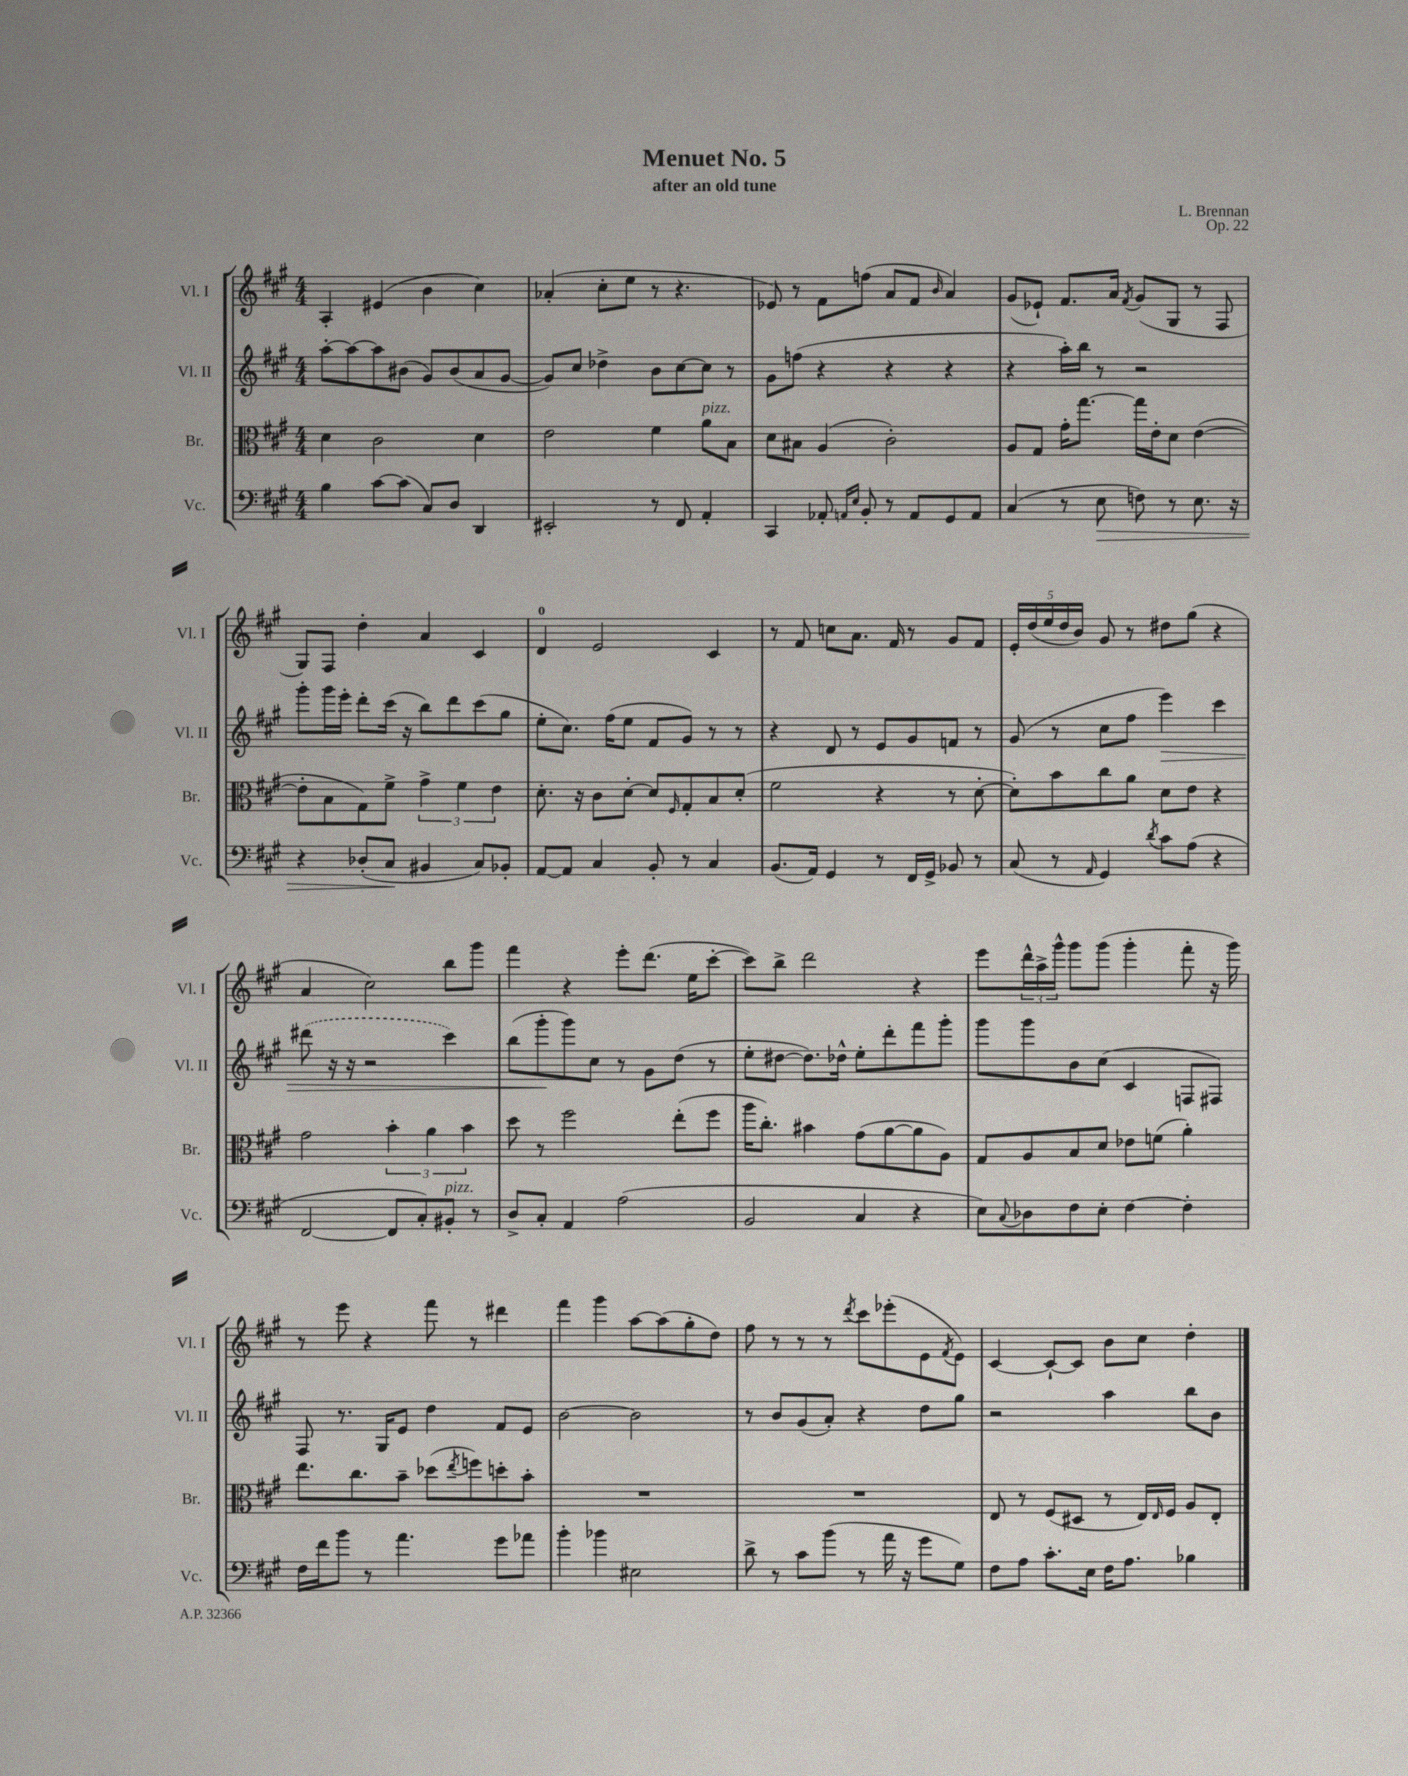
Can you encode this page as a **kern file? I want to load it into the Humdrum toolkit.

**kern	**kern	**kern	**kern
*staff4	*staff3	*staff2	*staff1
*clefF4	*clefC3	*clefG2	*clefG2
*k[f#c#g#]	*k[f#c#g#]	*k[f#c#g#]	*k[f#c#g#]
*M4/4	*M4/4	*M4/4	*M4/4
4B\	4d\	[8aa'\L	4A'/
.	.	8aa\_	.
[8c#\L	2c#\	8aa\]	(4e#/
(8c#\]J	.	(8b#\J	.
8C#/L)	.	8g#/L)	4b\
8D/J	.	(8b#/	.
4DD/	4d\	8a/	4cc#\)
.	.	[8g#/J	.
=	=	=	=
2EE#'/	2e\	8g#/]L)	(4a-'/
.	.	8cc#/J	.
.	.	4dd-^\	8cc#'\L
.	.	.	8ee\J
8r	4f#\	8b\L	8r
8FF#/	.	[8cc#\	4.r
4AA'/	8a\L	8cc#\]J	.
.	8B\J	8r	.
=	=	=	=
4CC#/	8d\L	8g#\L	8e-/)
.	8B#\J	(8ff\J	8r
8AA-'/	(4A/	4r	8f#\L
16qqAA/LL	.	.	.
16qqE/JJ	.	.	.
8BB'/	.	.	(8ff\J
8r	2c#'\)	4r	8a/L
8AA/L	.	.	8f#/J
.	.	.	16qqb/
8GG#/	.	4r	4a/)
8AA/J	.	.	.
=	=	=	=
(4C#/	8A/L	4r	(8g#/L
.	8G#/J	.	8e-`/J)
8r	16g#'\LK	16aa'\LL)	8.f#/L
.	[8.gg#\J	16bb\JJ	.
8E\	.	8r	.
.	.	.	16a/Jk
.	.	.	8qf#/
8F\)	16gg#\]LL	2r	(8g#/L
.	16e'\J	.	.
8r	8d\J	.	8G#/J
8.E\	([4e\	.	8r
.	.	.	8F#/
16r	.	.	.
=	=	=	=
4r	8e'\]L	8ggg#'\L	8G#/L)
.	8B\	16ggg#\L	8F#/J
.	.	16eee'\JJ	.
(8D-'/L	8G#\)	8ddd'\L	4dd'\
8C#/J	8f#^\J	(16ccc#\Jk	.
.	.	16r	.
4BB#/	6g#^\	8bb\L)	4a/
.	.	8ddd\	.
.	6f#\	.	.
8C#/L)	.	(8ccc#\	4c#/
.	6e\	.	.
8BB-'/J	.	8gg#\J	.
=	=	=	=
[8AA/L	8.d'\	8ee'\L	4d/
8AA/]J	.	8.cc#\J)	.
.	16r	.	.
4C#/	8c#\L	.	2e/
.	.	(16ff#\LK	.
.	[8d'\J	8ee\J	.
8BB'/	8d/]L	8f#/L	.
.	16qqF#/	.	.
8r	8G#'/	8g#/J)	.
4C#/	8B/	8r	4c#/
.	(8d'/J	8r	.
=	=	=	=
(8.BB/L	2f#\	4r	8r
.	.	.	8f#/
16AA/Jk)	.	.	.
4GG#/	.	8d/	8cc\L
.	.	8r	8.a\J
8r	4r	8e/L	.
.	.	.	16f#/
16FF#/LL	.	8g#/	8r
16GG#^/JJ	.	.	.
8BB-/	8r	8f/J	8g#/L
8r	[8d'\	8r	8f#/J
=	=	=	=
(8C#/	8d'\]L)	(8g#/	20e'/LL
.	.	.	(20dd/
.	.	.	20ee/
8r	8b\	8r	.
.	.	.	20dd/
.	.	.	20b/JJ)
16qqAA/	.	.	.
4GG#/)	8cc#\	8cc#\L	8g#/
.	8a\J	8ff#\J	8r
8qd/	.	.	.
8c#\L	8d\L	4eee\)	8dd#\L
(8A\J	8e\J	.	(8gg#\J
4r	4r	4ccc#\	4r
=	=	=	=
[2FF#/	2g#\	(8ddd#\	4a/
.	.	16r	.
.	.	16r	.
.	.	2r	2cc#\)
8FF#/]L	6b'\	.	.
8C#'/)	.	.	.
.	6a\	.	.
8BB#'/J	.	4ccc#\)	8bb\L
.	6b\	.	.
8r	.	.	8ggg#\J
=	=	=	=
8D^/L	8dd\	(8bb\L	4fff#\
8C#'/J	8r	8ggg#'\	.
4AA/	2ff#\	8ggg#\)	4r
.	.	8cc#\J	.
(2A\	.	8r	8eee'\L
.	.	8g#\L	(8.ddd\J
.	(8ee'\L	(8dd\J	.
.	.	.	16ee\LK
.	8ff#\J	8r	[8ccc#'\J
=	=	=	=
2BB/	16aa\LK	8ee'\L	8ccc#\]L)
.	8.cc#'\J)	.	.
.	.	[8dd#\J	8bb^\J
.	4b#\	8.dd#\]L)	2ddd\
.	.	16dd-^^\Jk	.
4C#/	(8g#\L	8ee'\L	.
.	[8a\	8ddd'\	.
4r	8a\]	8fff#\	4r
.	8A\J)	8ggg#'\J	.
=	=	=	=
8E\L)	8G#/L	8ggg#\L	8eee\L
8qqC#/	.	.	.
8D-\	8A/	8ggg#\	24ddd^^\L
.	.	.	24aa^\
.	.	.	24ggg#^^\JJ
8F#\	8B/	8b\	8ggg#\L
8E'\J	8d/J	(8cc#\J	(8ggg#\J
[4F#\	8e-\L	4c#/	4ggg#'\
.	(8f\J	.	.
4F#'\]	4a'\)	8F/L	8fff#'\
.	.	8F#/J)	16r
.	.	.	16ggg#\)
=	=	=	=
16F#\LL	8.ee\L	8F#/	8r
16f#\J	.	.	.
8b\J	.	8.r	8eee\
.	8.cc#\	.	.
8r	.	.	4r
.	.	16G#/LK	.
4.a\	8b~\J	8e/J	.
.	(8dd-\L	4dd\	8fff#\
.	8qee/	.	.
.	8ff\)	.	8r
8g#\L	8dd'\	8f#/L	4ddd#\
8a-\J	8b'\J	8e/J	.
=	=	=	=
4b'\	1r	[2b\	4fff#\
4b-\	.	.	4ggg#\
2E#\	.	2b\]	[8aa\L
.	.	.	(8aa\]
.	.	.	8gg#'\
.	.	.	8dd\J)
=	=	=	=
8d^\	1r	8r	8ff#\
8r	.	8b/L	8r
8c#\L	.	(8g#/	8r
(8b\J	.	8a'/J)	8r
.	.	.	8qddd/
8r	.	4r	8ccc#\L
16a\	.	.	(8eee-'\
16r	.	.	.
8g#\L	.	8dd\L	8e\
.	.	.	8qf#/
8G#\J)	.	8gg#\J	8e\J)
=	=	=	=
8F#\L	8E/	2r	[4c#/
8A\J	8r	.	.
8.c#'\L	(8F#/L	.	8c#`/_L
.	8D#/J	.	8c#/]J
16E\Jk	.	.	.
16F#\LK	8r	4aa\	8b\L
8.A\J	.	.	.
.	16E/LL)	.	8cc#\J
.	16qqE/	.	.
.	16F#/JJ	.	.
4B-\	8A/L	8bb\L	4dd'\
.	8E'/J	8b\J	.
==	==	==	==
*-	*-	*-	*-
